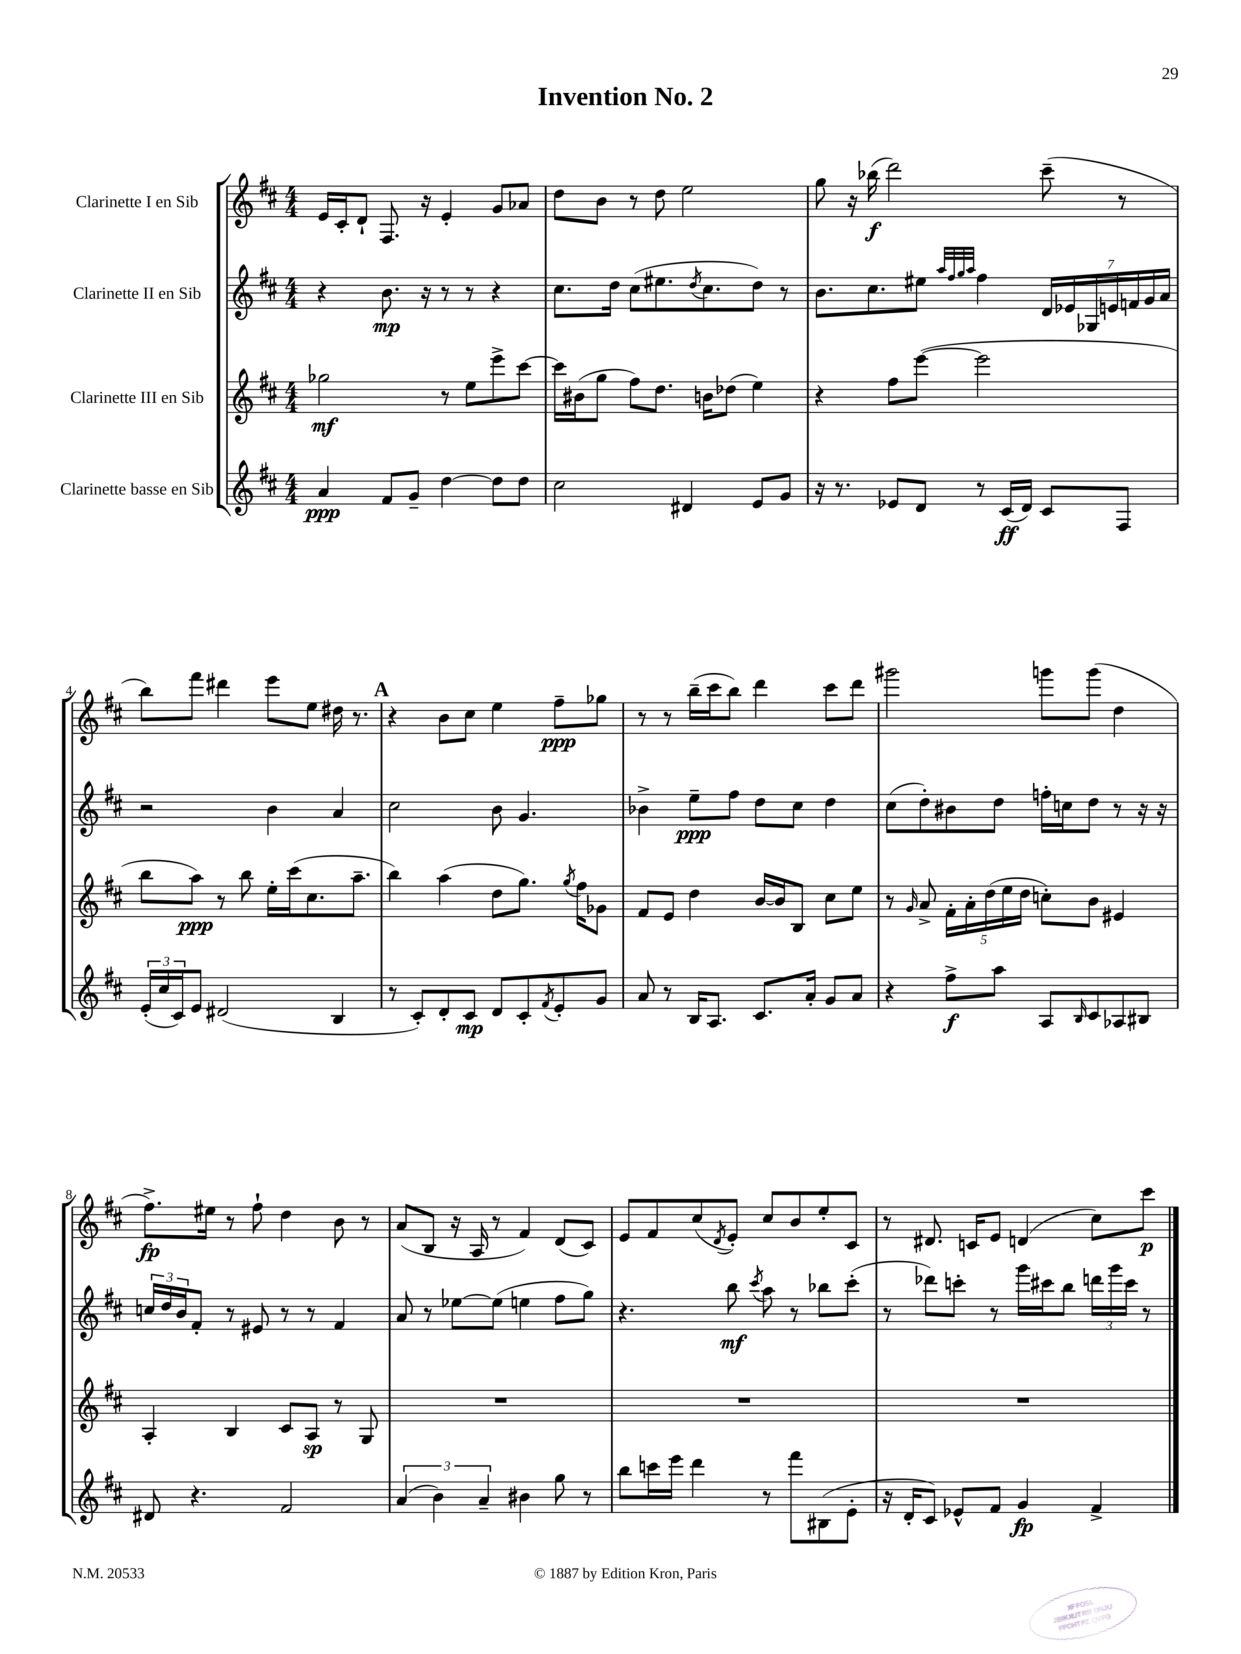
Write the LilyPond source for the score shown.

\header { title = "Invention No. 2" }
<<
\new StaffGroup <<
\new Staff = "s0" \with { instrumentName = "Clarinette I en Sib" } {
    \clef treble \key d \major \numericTimeSignature \time 4/4
    e'16 cis'16-. d'8-! fis8. r16 e'4-. g'8 aes'8 |
    d''8 b'8 r8 d''8 e''2 |
    g''8 r16 bes''16\f( d'''2) cis'''8--( r8 |
    b''8) fis'''8 dis'''4 e'''8 e''8 dis''16 r8. |
    \mark \markup { \bold "A" } r4 b'8 cis''8 e''4 fis''8--\ppp ges''8 |
    r8 r8 b''16--( cis'''16 b''8) d'''4 cis'''8 d'''8 |
    gis'''2 g'''8 g'''8( d''4 |
    fis''8.->\fp) eis''16 r8 fis''8-! d''4 b'8 r8 |
    a'8( b8 r16 a16 r8 fis'4) d'8( cis'8) |
    e'8 fis'8 cis''8( \acciaccatura { d'8 } e'8-.) cis''8 b'8 e''8-. cis'8 |
    r8 dis'8. c'16 e'8 d'4( cis''8) cis'''8\p \bar "|." |
}
\new Staff = "s1" \with { instrumentName = "Clarinette II en Sib" } {
    \clef treble \key d \major \numericTimeSignature \time 4/4
    r4 b'8.\mp r16 r8 r8 r4 |
    cis''8. d''16 cis''8( eis''8. \acciaccatura { d''8 } cis''8. d''8) r8 |
    b'8. cis''8. eis''8 \grace { a''32 fis''32 g''32 a''32 } fis''4 \tuplet 7/4 { d'16 ees'16 ges16 e'16 f'16 g'16 a'16 } |
    r2 b'4 a'4 |
    \mark \markup { \bold "A" } cis''2 b'8 g'4. |
    bes'4-> e''8--\ppp fis''8 d''8 cis''8 d''4 |
    cis''8( d''8-.) bis'8 d''8 f''16-. c''16 d''8 r8 r16 r16 |
    \tuplet 3/2 { c''16 d''16 b'16 } fis'8-. r8 eis'8 r8 r8 fis'4 |
    a'8 r8 ees''8~ ees''8( e''4 fis''8 g''8) |
    r4. b''8\mf \acciaccatura { cis'''8 } a''8 r8 bes''8 cis'''8-.( |
    r8 des'''8) c'''8-. r8 g'''16 cis'''16 b''8 \tuplet 3/2 { d'''16 g'''16 cis'''16 } r8 \bar "|." |
}
\new Staff = "s2" \with { instrumentName = "Clarinette III en Sib" } {
    \clef treble \key d \major \numericTimeSignature \time 4/4
    ges''2\mf r8 e''8 e'''8-> cis'''8~ |
    cis'''16 bis'16( g''8 fis''8) d''8. b'16 des''8( e''4) |
    r4 fis''8 e'''8~( e'''2 |
    b''8 a''8\ppp) r8 b''8 e''16-. cis'''16( cis''8. a''8.-- |
    \mark \markup { \bold "A" } b''4) a''4( d''8 g''8.) \acciaccatura { g''8 } fis''16 ges'8 |
    fis'8 e'8 d''4 b'16~ b'16 b8 cis''8 e''8 |
    r8 \grace { g'16 } a'8-> \tuplet 5/4 { fis'16-. a'16-. d''16( e''16 d''16 } c''8-.) b'8 eis'4 |
    a4-. b4 cis'8 a8\sp r8 g8 |
    R1 |
    R1 |
    R1 \bar "|." |
}
\new Staff = "s3" \with { instrumentName = "Clarinette basse en Sib" } {
    \clef treble \key d \major \numericTimeSignature \time 4/4
    a'4\ppp fis'8 g'8-- d''4~ d''8 d''8 |
    cis''2 dis'4 e'8 g'8 |
    r16 r8. ees'8 d'8 r8 cis'16\ff( d'16) cis'8 fis8 |
    \tuplet 3/2 { e'16-.( cis''16 cis'16) } e'8 dis'2( b4 |
    \mark \markup { \bold "A" } r8 cis'8-.) d'8-. cis'8\mp d'8 cis'8-. \acciaccatura { fis'8 } e'8-. g'8 |
    a'8 r8 b16 a8. cis'8. a'16-. g'8 a'8 |
    r4 fis''8->\f a''8 a8 \grace { b16 } cis'8 aes8 bis8 |
    dis'8 r4. fis'2 |
    \tuplet 3/2 { a'4( b'4) a'4-- } bis'4 g''8 r8 |
    b''8 c'''16 e'''16 d'''4 r8 fis'''8 bis8( e'8-. |
    r16 d'16-. cis'8) ees'8-^ fis'8 g'4\fp fis'4-> \bar "|." |
}
>>
>>
